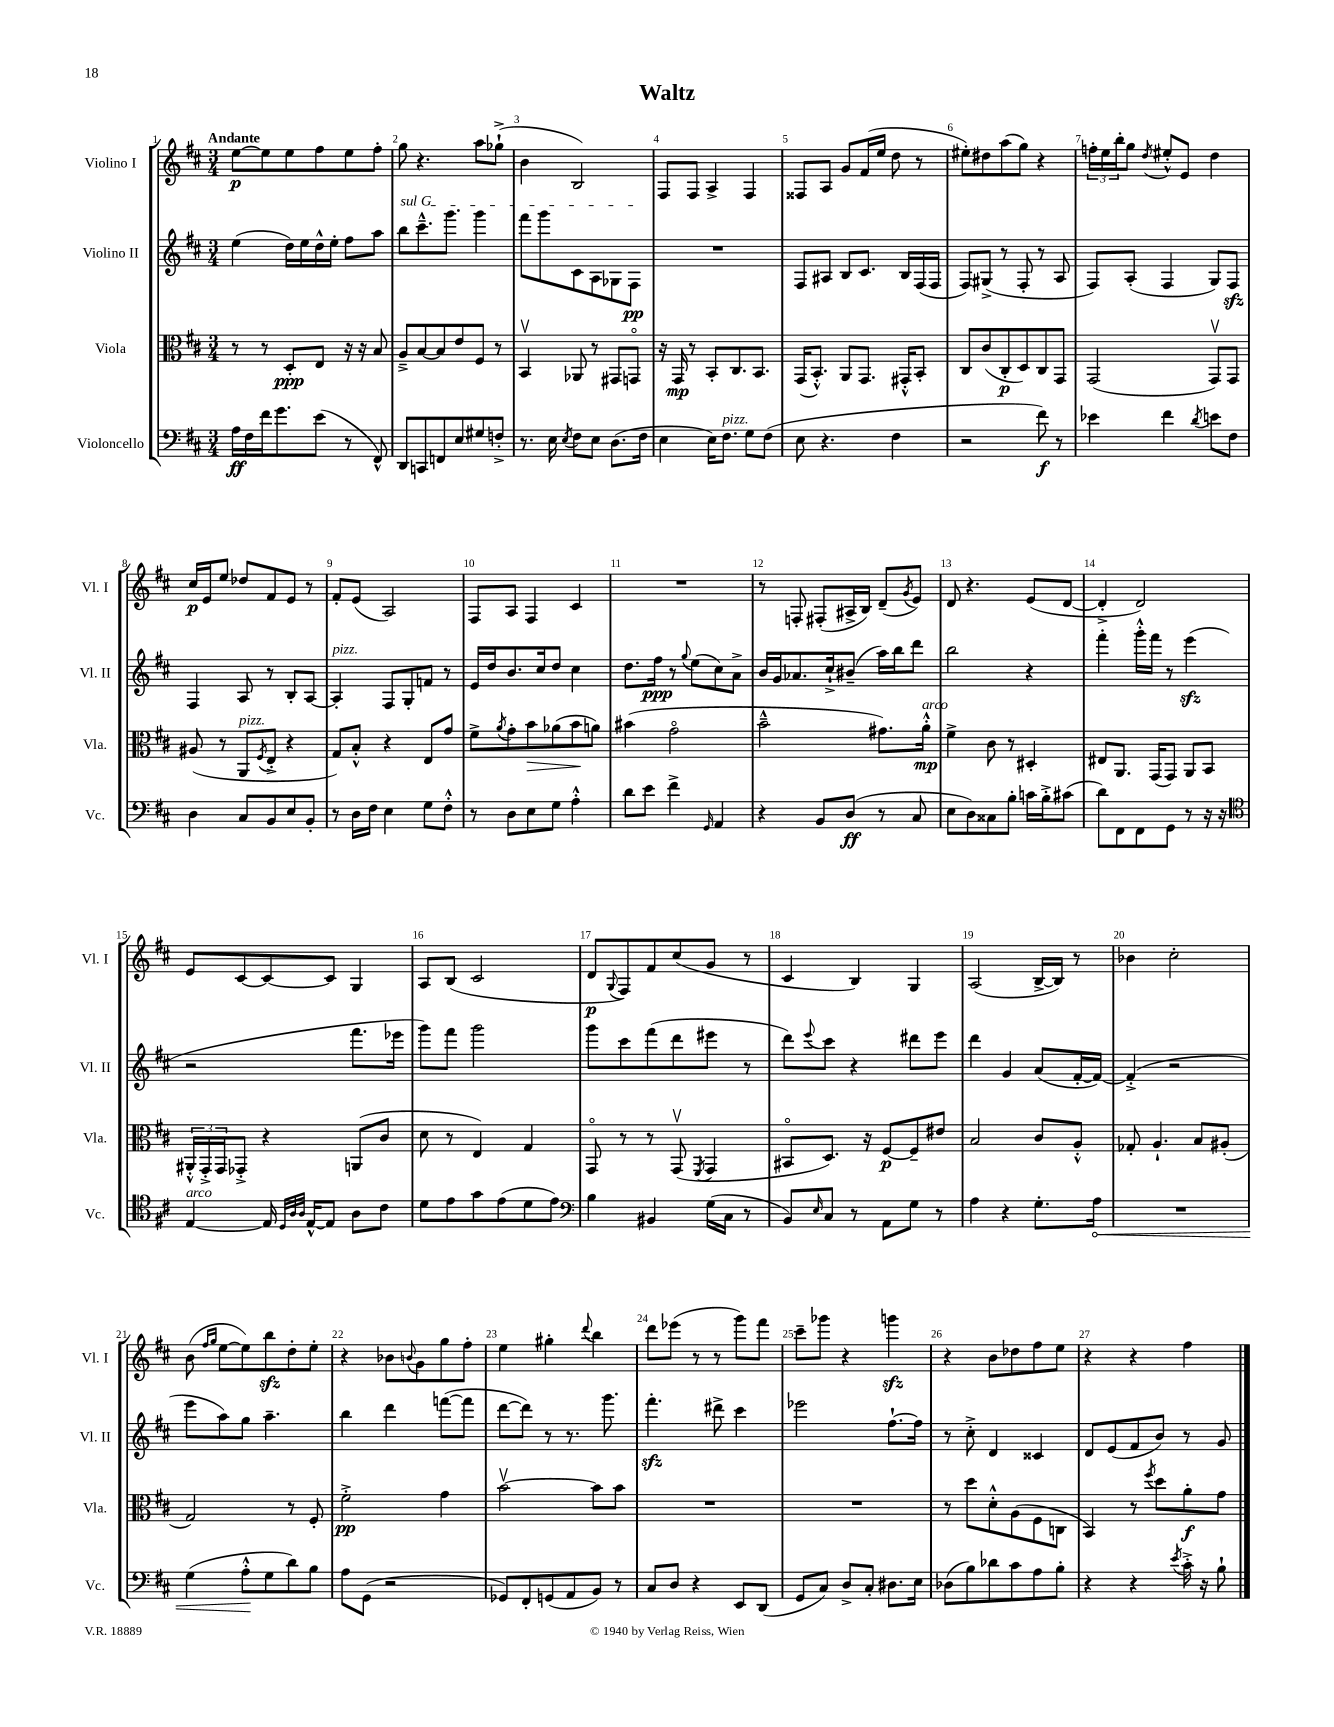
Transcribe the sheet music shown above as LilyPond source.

\header { title = "Waltz" }
<<
\new StaffGroup <<
\new Staff = "s0" \with { instrumentName = "Violino I" shortInstrumentName = "Vl. I" } {
    \clef treble \key d \major \numericTimeSignature \time 3/4 \tempo "Andante"
    e''8~\p e''8 e''8 fis''8 e''8 fis''8-. |
    g''8 r4. a''8 ges''8-!->( |
    b'4 b2) |
    fis8 fis8 a4-> fis4 |
    fisis8 a8 g'8 fis'16( e''16 d''8 r8 |
    eis''8-.) dis''8 a''8( g''8) r4 |
    \tuplet 3/2 { f''16-. e''16 b''16-. } g''8 \acciaccatura { d''8 } eis''8-.-^ e'8 d''4 |
    cis''16\p e'16 e''8 des''8 fis'8 e'8 r8 |
    fis'8-. e'8( a2) |
    fis8 a8 fis4 cis'4 |
    R2. |
    r8 f8-. fis8-.( ais16-> b16) d'8--( \acciaccatura { g'8 } e'8) |
    d'8 r4. e'8( d'8~ |
    d'4-.-> d'2) |
    e'8 cis'8~ cis'8~ cis'8 g4 |
    a8 b8( cis'2 |
    d'8\p \appoggiatura { g8 } fis8) fis'8 cis''8( g'8 r8 |
    cis'4 b4) g4 |
    a2( b16~-> b16) r8 |
    bes'4 cis''2-. |
    b'8( \grace { fis''16 g''16 } e''8~ e''8) b''8\sfz d''8-. e''8-. |
    r4 bes'8 \appoggiatura { b'8 } g'8 g''8 fis''8-. |
    e''4 gis''4-. \appoggiatura { d'''8 } b''4 |
    d'''8 ees'''8( r8 r8 g'''8) fis'''8 |
    cis'''8-- ges'''8 r4 g'''4\sfz |
    r4 b'8 des''8 fis''8 e''8 |
    r4 r4 fis''4 \bar "|." |
}
\new Staff = "s1" \with { instrumentName = "Violino II" shortInstrumentName = "Vl. II" } {
    \clef treble \key d \major \numericTimeSignature \time 3/4
    e''4( d''16) e''16 d''16-^ e''16-. fis''8 a''8 |
    \once \override TextSpanner.bound-details.left.text = \markup { \italic "sul G" } b''8\startTextSpan cis'''8.---^ g'''8. g'''4 |
    fis'''8 g'''8 cis'8 a8 ges8 fis8\pp\stopTextSpan |
    R2. |
    fis8 ais8 b8 cis'8. b16 fis16( fis16 |
    fis8) gis8->( r8 fis8-. r8 a8 |
    fis8) a8-.( fis4 g8) fis8\sfz |
    fis4 a8 r8 b8-. a8~ |
    a4-.^\markup { \italic "pizz." } fis8 g8-. f'8 r8 |
    e'16 d''16 b'8. cis''16 d''8 cis''4 |
    d''8. fis''16\ppp r8 \appoggiatura { g''8 } e''8( cis''8) a'8-> |
    b'16 g'16 aes'8. cis''16-!-> bis'8--( a''16) b''16 d'''8 |
    b''2 r4 |
    fis'''4-. g'''16-.-^ fis'''16 r8 e'''4\sfz( |
    r2 fis'''8. ees'''16 |
    g'''8) fis'''8 g'''2 |
    g'''8 cis'''8 fis'''8( d'''8 eis'''8 r8 |
    d'''8) \appoggiatura { e'''8 } cis'''8 r4 dis'''8 e'''8 |
    d'''4 g'4 a'8( fis'16~-. fis'16~) |
    fis'4-.->( r2 |
    e'''8 a''8) g''8 a''4.-- |
    b''4 d'''4 f'''8~( f'''8 |
    d'''8~ d'''8) r8 r8. g'''8. |
    fis'''4.-.\sfz dis'''8-> cis'''4 |
    ees'''2 fis''8.~-! fis''16 |
    r8 cis''8-.-> d'4 cisis'4 |
    d'8 e'8( fis'8 b'8) r8 g'8 \bar "|." |
}
\new Staff = "s2" \with { instrumentName = "Viola" shortInstrumentName = "Vla." } {
    \clef alto \key d \major \numericTimeSignature \time 3/4
    r8 r8 d8-.\ppp e8 r16 r16 b8 |
    a8---> b8~ b8 e'8 fis8 r8 |
    b,4\upbow aes,8 r8 gis,8 g,8\flageolet |
    r16 g,16\mp r8 b,8-. cis8. b,8. |
    g,16( b,8.-.-^) a,8 g,8. gis,16-.-^ b,8-. |
    cis8 cis'8( cis8-.\p d8) cis8 g,8 |
    g,2( g,8\upbow) g,8 |
    ais8( r8 a,8^\markup { \italic "pizz." } \acciaccatura { fis8 } e8-.-> r4 |
    g8) b8-.-^ r4 e8 g'8 |
    fis'8-> \acciaccatura { a'8 } g'8-. b'8\> aes'8( b'8\! a'8) |
    bis'4( g'2\flageolet |
    b'2---^ gis'8.) a'16-.-^\mp^\markup { \italic "arco" } |
    fis'4-> cis'8 r8 dis4-. |
    eis8 a,8. g,16( g,8) a,8 b,8 |
    \tuplet 3/2 { ais,16-.-^ g,16-.-> g,16 } ges,8-.-> r4 a,8( cis'8 |
    d'8 r8 e4) g4 |
    g,8\flageolet r8 r8 g,8\upbow( \acciaccatura { fis,8 } g,4 |
    bis,8\flageolet d8.) r16 fis8~\p fis8-- eis'8 |
    b2 cis'8 a8-.-^ |
    ges8-. a4.-! b8 ais8-.( |
    g2) r8 fis8-. |
    fis'2-.->\pp g'4 |
    b'2~\upbow b'8 b'8 |
    R2. |
    R2. |
    r8 d''8 d'8-.-^ a8( fis8 c8 |
    b,4) r8 \acciaccatura { fis''8 } d''8 a'8-.\f g'8 \bar "|." |
}
\new Staff = "s3" \with { instrumentName = "Violoncello" shortInstrumentName = "Vc." } {
    \clef bass \key d \major \numericTimeSignature \time 3/4
    a16\ff fis16 fis'16 g'8. e'8( r8 fis,8-^) |
    d,8 c,8 f,8 e8 gis8 f8-.-> |
    r8. e16 \acciaccatura { e8 } fis8 e8 d8.( fis16 |
    e4 e16) fis8.^\markup { \italic "pizz." } g8 fis8( |
    e8 r4. fis4 |
    r2 fis'8\f) r8 |
    ees'4 fis'4 \acciaccatura { d'8 } e'8 fis8 |
    d4 cis8 b,8 e8 b,8-. |
    r8 d16 fis16 e4 g8 fis8-.-^ |
    r8 d8 e8 g8 a4-.-^ |
    d'8 e'8 fis'4-> \grace { g,16 } a,4 |
    r4 b,8 d8\ff( r8 cis8 |
    e8 d8) cisis8 b8-. c'16 b16-.-> cis'8( |
    d'8) fis,8 fis,8 g,8 r8 r16 r16 |
    \clef tenor e4~^\markup { \italic "arco" } e16 \grace { d32 a32 a32 } e16~-^ e8 a8 cis'8 |
    d'8 e'8 g'8 e'8( d'8 e'8) |
    \clef bass b4 bis,4 g16( cis16 r8 |
    b,8) \grace { e16 } cis8 r8 a,8 g8 r8 |
    a4 r4 g8.-. \once \override Hairpin.circled-tip = ##t a16\< |
    R2. |
    g4( a8-.-^\! g8 d'8) b8 |
    a8 g,8( r2 |
    ges,8) fis,8-. g,8( a,8 b,8) r8 |
    cis8 d8 r4 e,8 d,8( |
    g,8 cis8) d8-> cis8-. dis8. e16 |
    des8( b8) des'8 cis'8 a8 b8-. |
    r4 r4 \acciaccatura { e'8 } cis'16-.-> r16 b8-! \bar "|." |
}
>>
>>
\layout { \context { \Score \override BarNumber.break-visibility = ##(#f #t #t) barNumberVisibility = #all-bar-numbers-visible } }
